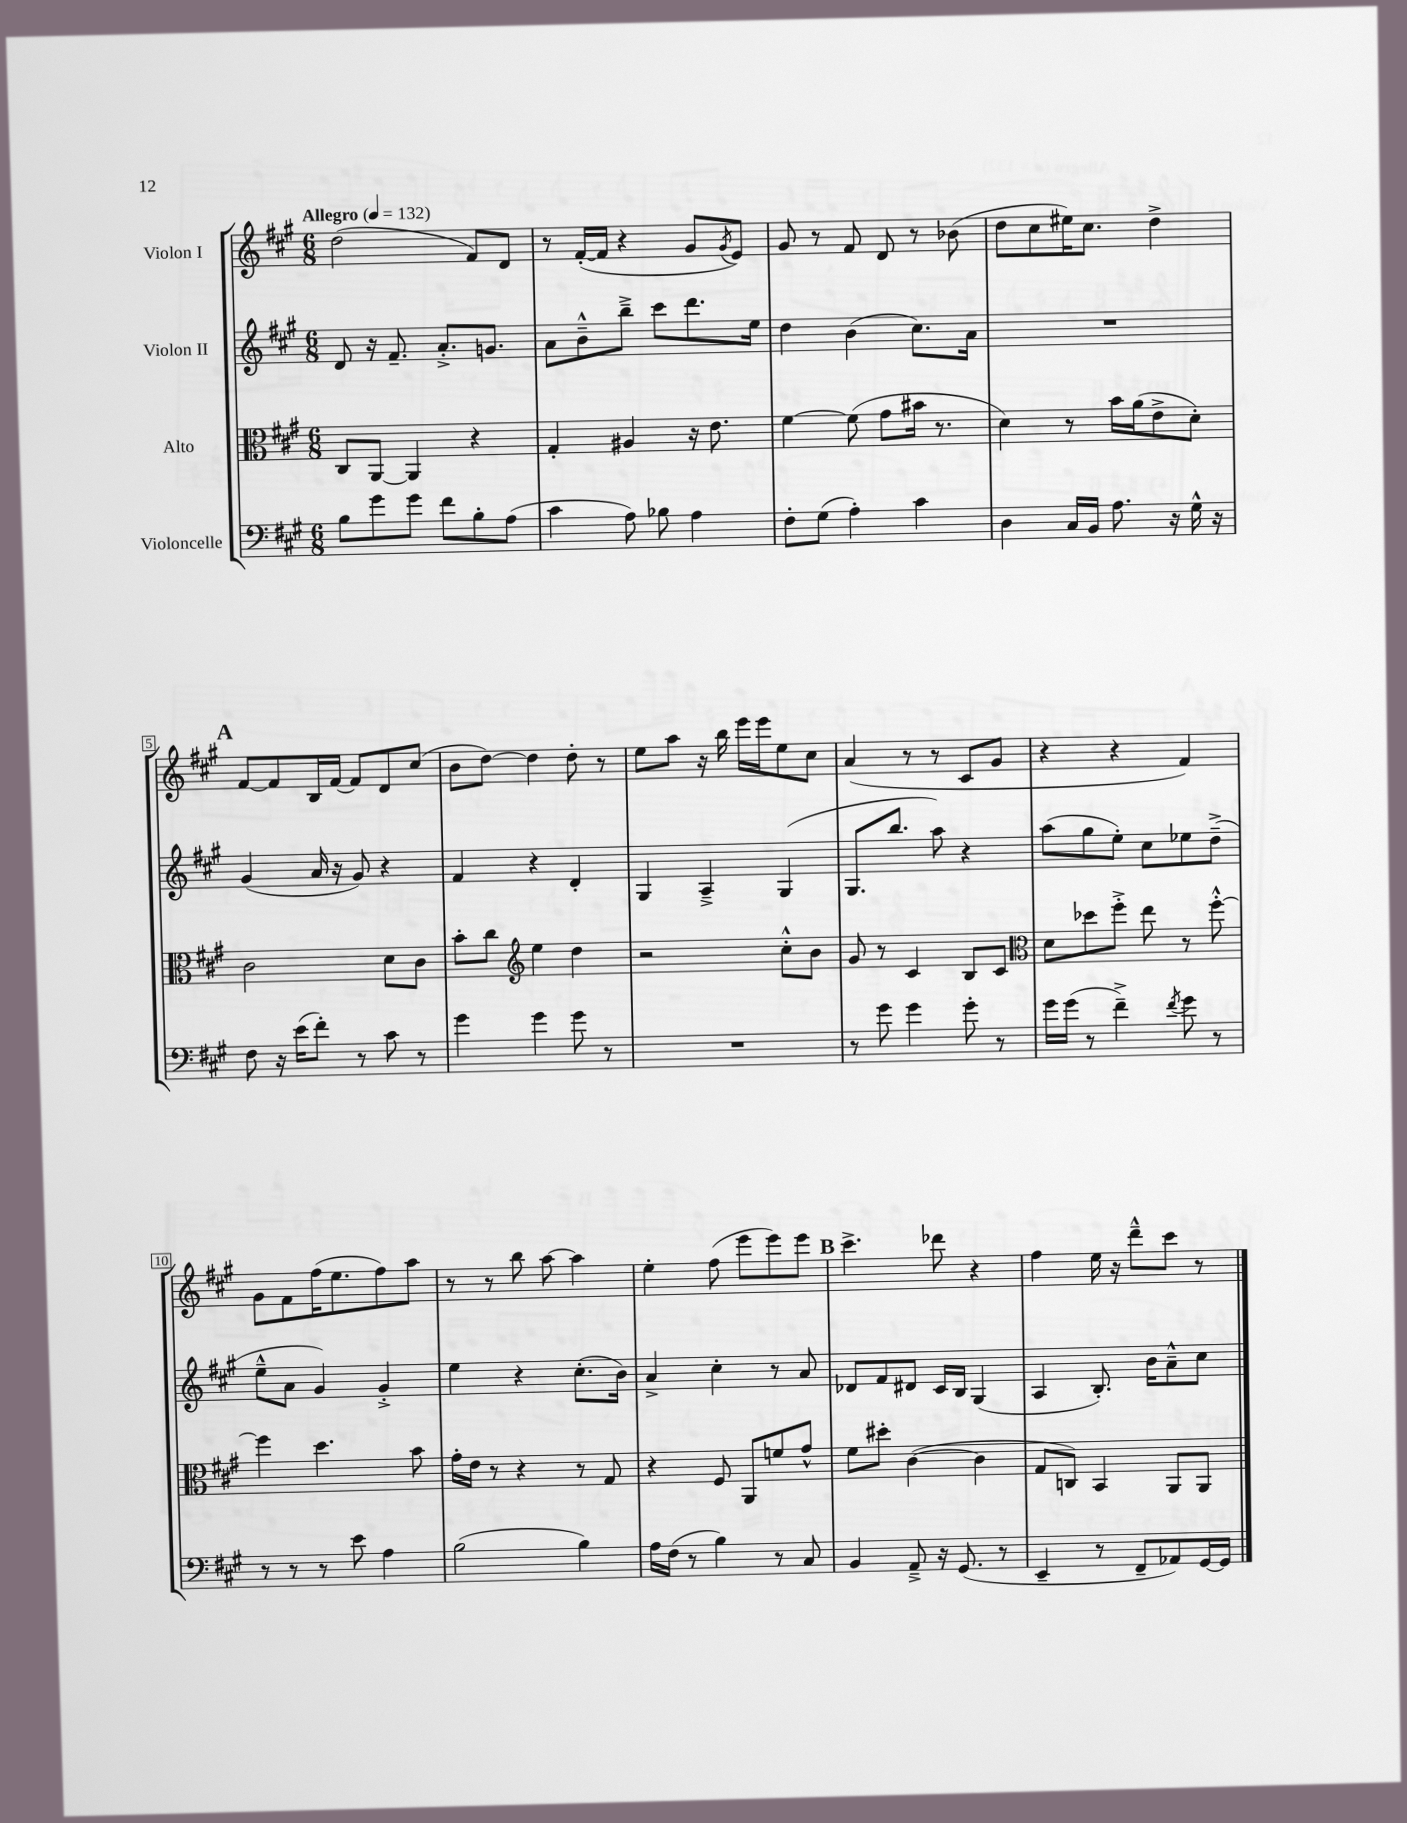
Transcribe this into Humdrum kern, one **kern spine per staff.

**kern	**kern	**kern	**kern
*part4	*part3	*part2	*part1
*staff4	*staff3	*staff2	*staff1
*I"Violoncelle	*I"Alto	*I"Violon II	*I"Violon I
*clefF4	*clefC3	*clefG2	*clefG2
*k[f#c#g#]	*k[f#c#g#]	*k[f#c#g#]	*k[f#c#g#]
*M6/8	*M6/8	*M6/8	*M6/8
*MM132	*MM132	*MM132	*MM132
=1	=1	=1	=1
!	!	!	!LO:TX:a:B:t=Allegro
8B\L	8C#/L	8d/	(2dd\
8g#\	[8AA/J	16r	.
.	.	8.f#~/	.
8g#\J	4AA/]	.	.
8f#\L	.	8.a'^/L	.
8B'\	4r	.	8f#/L)
.	.	8.gn/J	.
(8A\J	.	.	8d/J
=2	=2	=2	=2
4c#\	4G#'/	8a\L	8r
.	.	8b~^^\	([16f#'/LL
.	.	.	16f#/JJ]
8A\)	4A#X/	8bb~^\J	4r
8B-X\	.	8ccc#\L	.
4A\	16r	8.ddd\	8g#/L
.	8.e\	.	.
.	.	.	8qg#/
.	.	.	8e/J)
.	.	16ee\Jk	.
=3	=3	=3	=3
8F#'\L	[4f#\	4dd\	8g#/
(8G#\J	.	.	8r
4A'\)	(8f#\]	(4b\	8f#/
.	8g#\L	.	8d/
4c#\	16b#X\Jk	8.cc#\L)	8r
.	8.r	.	.
.	.	.	(8b-X\
.	.	16a\Jk	.
=4	=4	=4	=4
4D\	4d\)	2.r	8dd\L
.	.	.	8cc#\
16C#/LL	8r	.	16ee#X\K)
16BB/JJ	.	.	8.cc#\J
8.A\	16b\LL	.	.
.	(16a\J	.	.
.	8e^\	.	4dd^\
16r	.	.	.
16G#^^\	8d'\J)	.	.
16r	.	.	.
!!LO:LB:g=z
!!LO:REH:place=s1:t=A
=5	=5	=5	=5
8F#\	2c#\	(4g#/	[8f#/L
16r	.	.	8f#/]
(16e\KL	.	.	.
8f#'\J)	.	16a/	16B/L
.	.	16r	[16f#/JJ
8r	.	8g#/)	8f#/L]
8c#\	8d\L	4r	8d/
8r	8c#\J	.	(8cc#/J
=6	=6	=6	=6
4g#\	8b'\L	4f#/	8b\L
.	8cc#\J	.	[8dd\J)
*	*clefG2	*	*
4g#\	4ee\	4r	4dd\]
8g#\	4dd\	4d'/	8dd'\
8r	.	.	8r
=7	=7	=7	=7
2.r	2r	4G#/	8ee\L
.	.	.	8aa\J
.	.	4A~^/	16r
.	.	.	16bb\
.	.	.	16eee\LL
.	.	.	16eee\J
.	8cc#'^^\L	(4G#/	8ee\
.	8b\J	.	8cc#\J
=8	=8	=8	=8
8r	8g#/	8.G#/L	(4a/
8g#\	8r	.	.
.	.	8.bb/J	.
4g#\	4c#/	.	8r
.	.	8aa\)	8r
8g#'\	8B/L	4r	8c#/L
8r	8c#/J	.	8g#/J
=9	=9	=9	=9
*	*clefC3	*	*
16g#\LL	8d\L	(8aa\L	4r
(16g#\JJ	.	.	.
8r	8dd-X\	8gg#\	.
4f#~^\)	8ff#'^\J	8ee'\J)	4r
.	8ee\	8cc#\L	.
8qf#/	.	.	.
8g#\	8r	8ee-X\	4f#/)
8r	[8ff#'^^\	(8dd~^\J	.
!!LO:LB:g=z
=10	=10	=10	=10
8r	4ff#\]	8ee~^^\L	8g#\L
8r	.	8a\J	8f#\
8r	4.dd\	4g#/)	(16ff#\K
.	.	.	8.ee\
8e\	.	.	.
4A\	.	4g#'^/	8ff#\)
.	8b\	.	8aa\J
=11	=11	=11	=11
(2B\	16g#'\LL	4ee\	8r
.	16e\JJ	.	.
.	8r	.	8r
.	4r	4r	8bb\
.	.	.	[8aa\
4B\)	8r	(8.cc#'\L	4aa\]
.	8G#/	.	.
.	.	16b\Jk)	.
=12	=12	=12	=12
16A\LL	4r	4a^/	4ee'\
(16F#\JJ	.	.	.
8r	.	.	.
4B\)	8F#/	4cc#'\	(8ff#\
.	8AA/L	.	8eee\L
8r	8fn/	8r	8eee\)
8C#/	8g#^^/J	8a/	8eee\J
!!LO:REH:place=s1:t=B
=13	=13	=13	=13
4BB/	8f#\L	8d-X/L	4.ccc#^\
.	8dd#X'\J	8f#/	.
8AA~^/	([4c#\	8d#X/J	.
16r	.	16c#/LL	8ddd-X\
(8.GG#/	.	16B/JJ	.
.	4c#\]	(4G#/	4r
8r	.	.	.
=14	=14	=14	=14
4EE~/	8G#/L	4A/	4ff#\
.	8Cn/J)	.	.
8r	4BB/	8.B'/)	16ee\
.	.	.	16r
8FF#~/L	.	.	8ddd~^^\L
.	.	16b\KL	.
8AA-X/)	8AA/L	8a~^^\	8ccc#\J
[16GG#/L	8AA/J	8cc#\J	8r
16GG#/JJ]	.	.	.
==	==	==	==
*-	*-	*-	*-
